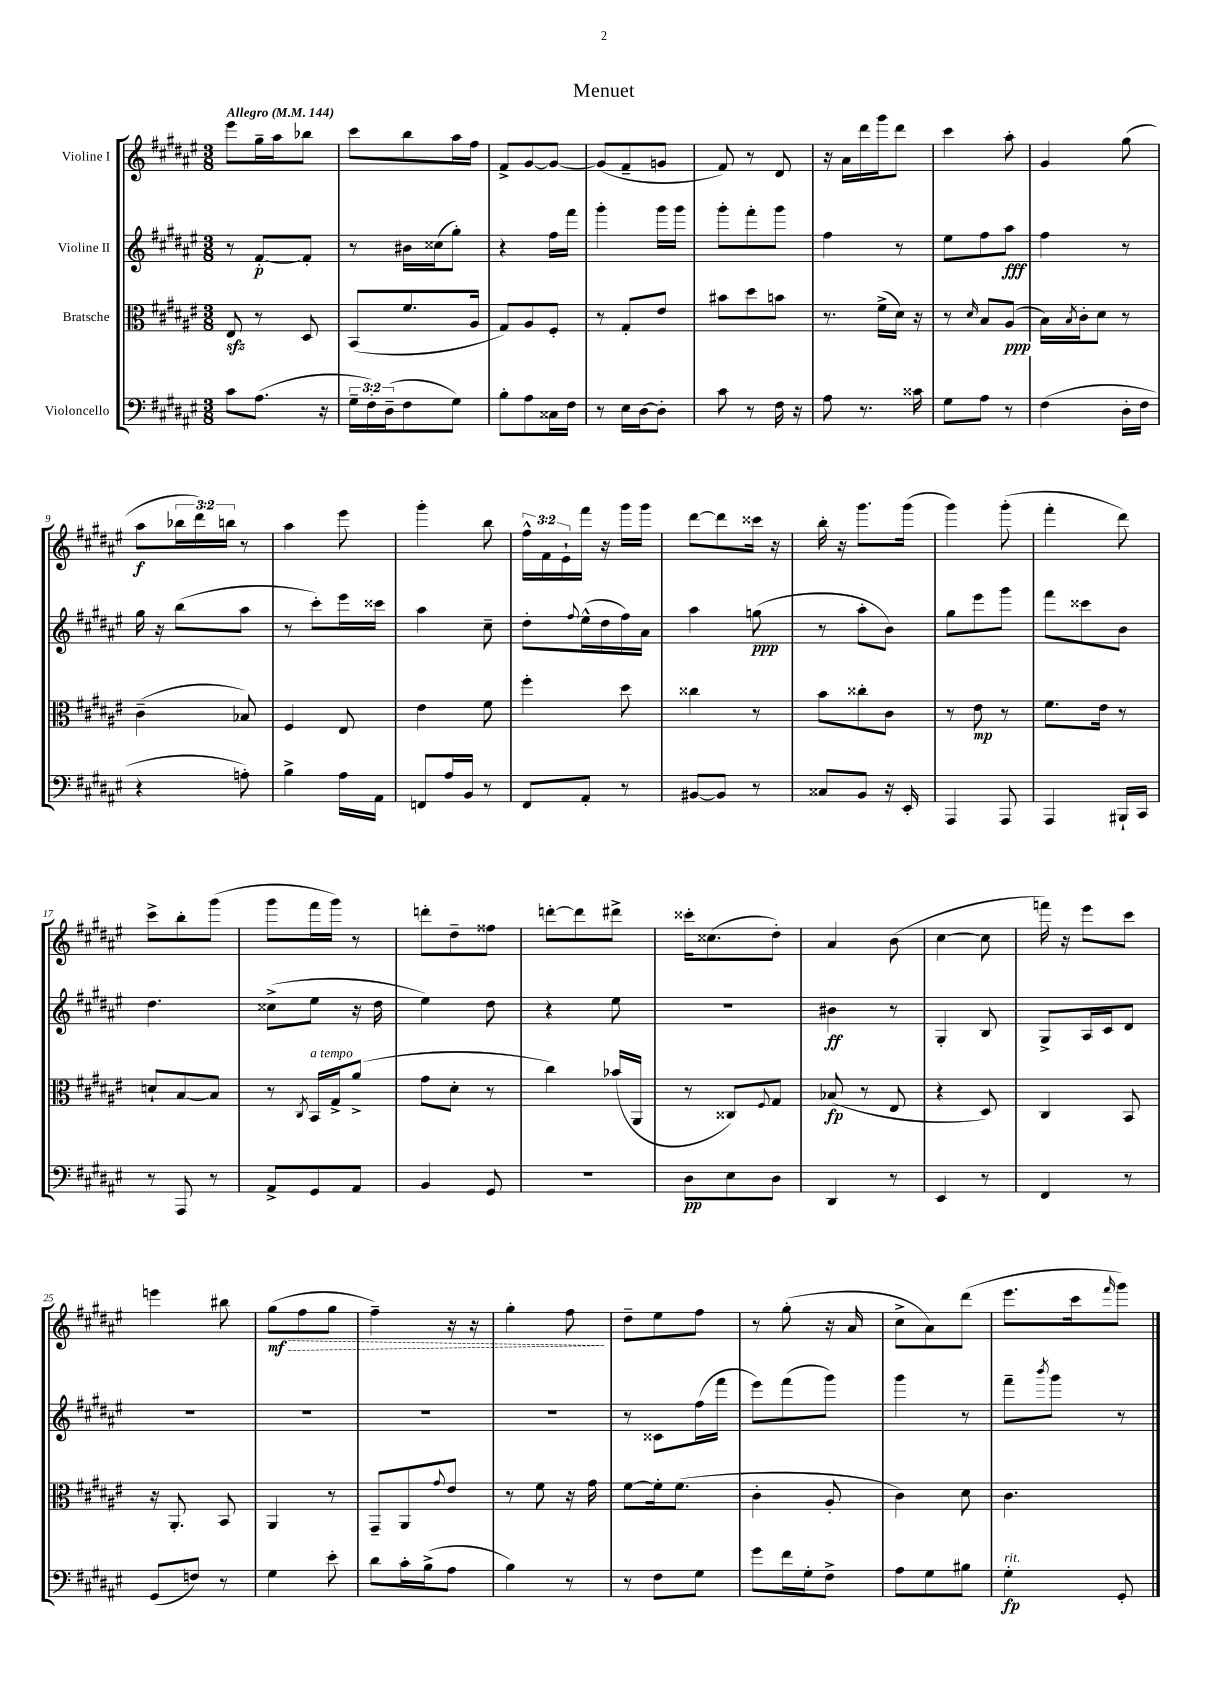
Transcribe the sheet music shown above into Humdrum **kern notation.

**kern	**kern	**kern	**kern
*staff4	*staff3	*staff2	*staff1
*clefF4	*clefC3	*clefG2	*clefG2
*k[f#c#g#d#a#e#]	*k[f#c#g#d#a#e#]	*k[f#c#g#d#a#e#]	*k[f#c#g#d#a#e#]
*M3/8	*M3/8	*M3/8	*M3/8
*MM144	*MM144	*MM144	*MM144
8c#\L	8E#/	8r	8eee#\L
(8.A#\J	8r	[8f#'/L	16gg#~\L
.	.	.	16aa#\J
.	8D#/	8f#'/]J	8bb-\J
16r	.	.	.
=	=	=	=
24G#~\LL	(8BB/L	8r	8ccc#\L
24F#'\)	.	.	.
(24D#~\J	.	.	.
8F#\	8.f#/	16b#\LL	8bb\
.	.	(16cc##\J	.
8G#\J)	.	8gg#'\J)	16aa#\L
.	16A#/Jk	.	16ff#\JJ
=	=	=	=
8B'\L	8G#/L)	4r	8f#^/L
8A#\	8A#/	.	[8g#/
16C##\L	8F#'/J	16ff#\LL	8g#/_J
16F#\JJ	.	16fff#\JJ	.
=	=	=	=
8r	8r	4ggg#'\	(8g#/]L
16E#\LL	8G#'/L	.	8f#~/
[16D#\J	.	.	.
8D#'\]J	8e#/J	16ggg#\LL	8g/J
.	.	16ggg#\JJ	.
=	=	=	=
8c#\	8b#\L	8ggg#'\L	8f#/)
8r	8dd#\	8fff#'\	8r
16F#\	8b\J	8ggg#\J	8d#/
16r	.	.	.
=	=	=	=
8A#\	8.r	4ff#\	16r
.	.	.	16a#\LL
8.r	.	.	16ddd#\
.	(16f#^\LL	.	16ggg#\J
.	16d#\JJ)	8r	8ddd#\J
16c##\	16r	.	.
=	=	=	=
8G#\L	8r	8ee#\L	4ccc#\
.	16qqd#/	.	.
8A#\J	8B/L	8ff#\	.
8r	(8A#/J	8aa#\J	8aa#'\
=	=	=	=
(4F#\	16B\LL)	4ff#\	4g#/
.	8qB/	.	.
.	16c#'\J	.	.
.	8d#\J	.	.
16D#'\LL	8r	8r	(8gg#\
16F#\JJ	.	.	.
=	=	=	=
4r	(4c#~\	16gg#\	8aa#\L
.	.	16r	.
.	.	(8bb\L	24bb-\L
.	.	.	24ddd#\)
.	.	.	24bb\JJ
8A'\)	8B-/)	8aa#\J	8r
=	=	=	=
4B^\	4F#/	8r	4aa#\
.	.	8ccc#'\L)	.
16A#\LL	8E#/	16eee#\L	8eee#\
16AA#\JJ	.	16ccc##\JJ	.
=	=	=	=
8FF/L	4e#\	4aa#\	4ggg#'\
16A#/L	.	.	.
16BB/JJ	.	.	.
8r	8f#\	8cc#~\	8bb\
=	=	=	=
8FF#/L	4ff#'\	8dd#'\L	24ff#^^\LL
.	.	.	24f#\
.	.	.	24e#`\
.	.	8qqff#/	.
8AA#'/J	.	(16ee#^^\L	16fff#\JJ
.	.	16dd#\	16r
8r	8dd#\	16ff#\)	16ggg#\LL
.	.	16a#\JJ	16ggg#\JJ
=	=	=	=
[8BB#/L	4cc##\	4aa#\	[8ddd#\L
8BB#/]J	.	.	8ddd#\]
8r	8r	(8gg\	16ccc##\Jk
.	.	.	16r
=	=	=	=
8C##/L	8b\L	8r	16bb'\
.	.	.	16r
8BB/J	8cc##'\	8aa#'\L	8.ggg#\L
16r	8c#\J	8b\J)	.
16EE#'/	.	.	(16ggg#\Jk
=	=	=	=
4AAA#/	8r	8gg#\L	4ggg#\)
.	8e#\	8eee#\	.
8AAA#/	8r	8ggg#\J	(8ggg#'\
=	=	=	=
4AAA#/	8.f#\L	8fff#\L	4fff#'\
.	.	8ccc##\	.
.	16e#\Jk	.	.
16BBB#`/LL	8r	8b\J	8ddd#\)
16CC#/JJ	.	.	.
=	=	=	=
8r	8d`/L	4.dd#\	8ccc#^\L
8AAA#/	[8B/	.	8bb'\
8r	8B/]J	.	(8ggg#\J
=	=	=	=
8AA#^/L	8r	(8cc##^\L	8ggg#\L
.	8qC#/	.	.
8GG#/	16BB/LL	8ee#\J	16fff#\L
.	16G#^/J	.	16ggg#\JJ)
8AA#/J	(8a#^/J	16r	8r
.	.	16dd#\	.
=	=	=	=
4BB/	8g#\L	4ee#\)	8ddd'\L
.	8d#'\J	.	8dd#~\
8GG#/	8r	8dd#\	8ff##\J
=	=	=	=
4.r	4cc#\)	4r	[8ddd'\L
.	.	.	8ddd\]
.	(16b-/LL	8ee#\	8ddd#^\J
.	16AA#/JJ	.	.
=	=	=	=
8D#\L	8r	4.r	16ccc##'\LK
.	.	.	(8.cc##\
8E#\	8C##/L)	.	.
.	8qqF#/	.	.
8D#\J	8G#/J	.	8dd#'\J)
=	=	=	=
4DD#/	(8B-/	4b#\	4a#/
.	8r	.	.
8r	8E#/	8r	(8b\
=	=	=	=
4EE#/	4r	4G#'/	[4cc#\
8r	8D#/)	8B/	8cc#\]
=	=	=	=
4FF#/	4C#/	8G#^/L	16fff\)
.	.	.	16r
.	.	16A#/L	8eee#\L
.	.	16c#/J	.
8r	8BB/	8d#/J	8ccc#\J
=	=	=	=
(8GG#/L	16r	4.r	4eee\
.	8.AA#'/	.	.
8F/J)	.	.	.
8r	8BB/	.	8bb#\
=	=	=	=
4G#\	4AA#/	4.r	(8gg#\L
.	.	.	8ff#\
8e#'\	8r	.	8gg#\J
=	=	=	=
8d#\L	8GG#~/L	4.r	4ff#~\)
16c#'\L	8AA#/	.	.
(16B^\J	.	.	.
.	8qqg#/	.	.
8A#\J	8e#/J	.	16r
.	.	.	16r
=	=	=	=
4B\)	8r	4.r	4gg#'\
.	8f#\	.	.
8r	16r	.	8ff#\
.	16g#\	.	.
=	=	=	=
8r	[8f#\L	8r	8dd#~\L
8F#\L	16f#'\]k	8c##\L	8ee#\
.	(8.f#\J	.	.
8G#\J	.	(16ff#\L	8ff#\J
.	.	16fff#\JJ	.
=	=	=	=
8g#\L	4c#'\	8eee#\L)	8r
16f#\L	.	(8fff#\	(8gg#'\
16G#'\J	.	.	.
8F#^\J	8A#'/	8ggg#\J)	16r
.	.	.	16a#/
=	=	=	=
8A#\L	4c#\)	4ggg#\	8cc#^\L
8G#\	.	.	8a#\)
8B#\J	8d#\	8r	(8ddd#\J
=	=	=	=
4G#'\	4.c#\	8fff#~\L	8.eee#\L
.	.	8qbbb/	.
.	.	8ggg#\J	.
.	.	.	16ccc#\k
.	.	.	16qqfff#/
8GG#'/	.	8r	8ggg#\J)
==	==	==	==
*-	*-	*-	*-
